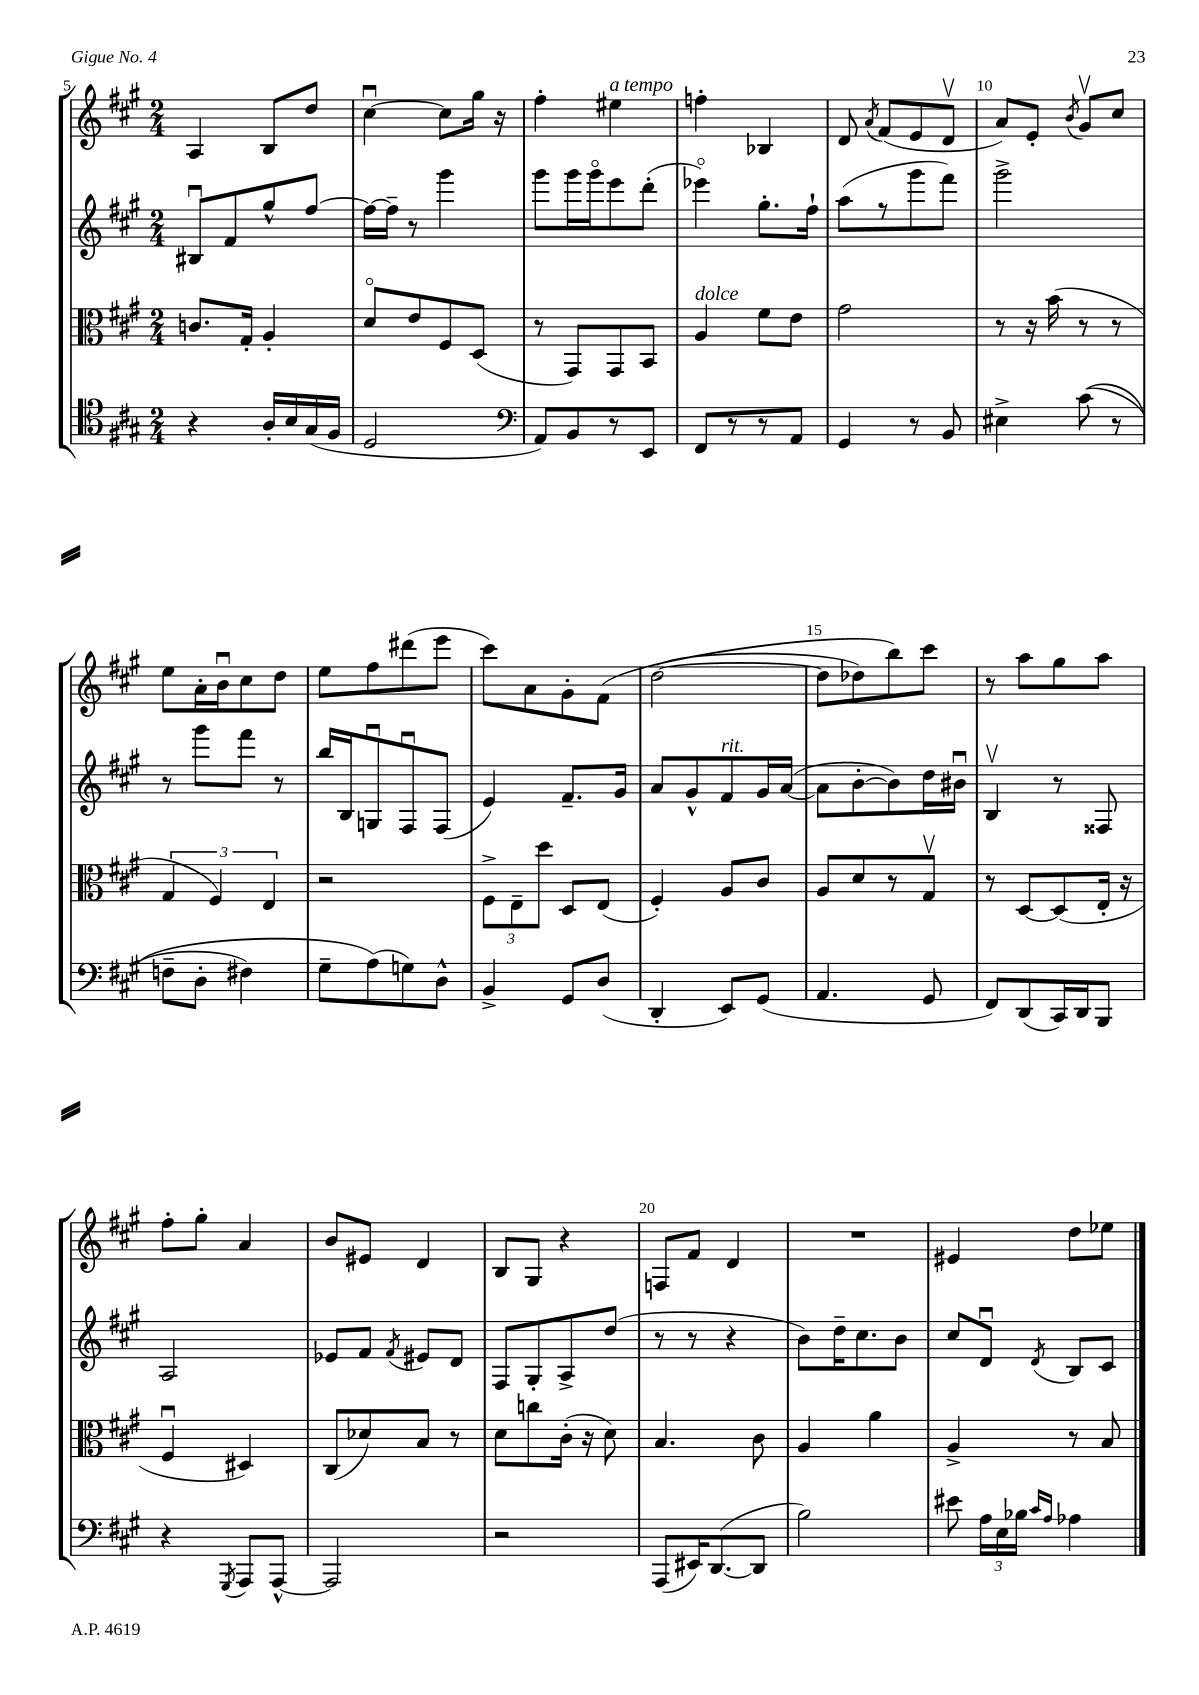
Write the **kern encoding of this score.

**kern	**kern	**kern	**kern
*staff4	*staff3	*staff2	*staff1
*clefC4	*clefC3	*clefG2	*clefG2
*k[f#c#g#]	*k[f#c#g#]	*k[f#c#g#]	*k[f#c#g#]
*M2/4	*M2/4	*M2/4	*M2/4
4r	8.c	8B#u	4A
.	.	8f#	.
.	16G#'	.	.
16A'	4A'	8gg#^^	8B
16B	.	.	.
(16G#	.	[8ff#	8dd
16F#	.	.	.
=	=	=	=
2D	8do	16ff#_	[4cc#u
.	.	16ff#~]	.
.	8e	8r	.
.	8F#	4ggg#	8cc#]
.	(8D	.	16gg#
.	.	.	16r
=	=	=	=
*clefF4	*	*	*
8AA)	8r	8ggg#	4ff#'
8BB	8GG#)	16ggg#	.
.	.	16ggg#o	.
8r	8GG#	8eee	4ee#
8EE	8BB	(8ddd'	.
=	=	=	=
8FF#	4A	4eee-o)	4ff'
8r	.	.	.
8r	8f#	8.gg#'	4B-
8AA	8e	.	.
.	.	16ff#`	.
=	=	=	=
4GG#	2g#	(8aa	8d
.	.	.	8qa
.	.	8r	(8f#
8r	.	8ggg#	8e
8BB	.	8fff#)	8dv
=	=	=	=
4E#^	8r	2ggg#^	8a)
.	16r	.	8e'
.	(16b	.	.
.	.	.	8qb
&((8c#	8r	.	8g#v
8r	8r	.	8cc#
=	=	=	=
8F~	6G#	8r	8ee
8D'	.	8ggg#	16a'
.	6F#)	.	.
.	.	.	16bu
4F#)	.	8fff#	8cc#
.	6E	.	.
.	.	8r	8dd
=	=	=	=
8G#~	2r	16bb	8ee
.	.	16B	.
(8A&)	.	8Gu	8ff#
8G)	.	8F#u	(8ddd#
8D^^	.	(8F#	8eee
=	=	=	=
4BB^	12F#^	4e)	8ccc#)
.	12E~	.	.
.	.	.	8a
.	12dd	.	.
8GG#	8D	8.f#~	8g#'
(8D	(8E	.	&(8f#
.	.	16g#	.
=	=	=	=
4DD'	4F#')	8a	([2dd
.	.	8g#^^	.
8EE)	8A	8f#	.
(8GG#	8c#	16g#	.
.	.	([16a	.
=	=	=	=
4.AA	8A	8a]	8dd]
.	8d	[8b'	8dd-)
.	8r	8b])	8bb&)
8GG#	8G#v	16dd	8ccc#
.	.	16b#u	.
=	=	=	=
8FF#)	8r	4Bv	8r
(8DD	[8D	.	8aa
16CC#)	(8D]	8r	8gg#
16DD	.	.	.
8BBB	16E'	8F##	8aa
.	16r	.	.
=	=	=	=
4r	4F#u	2A	8ff#'
.	.	.	8gg#'
8qGGG#	.	.	.
8AAA	4D#)	.	4a
[8AAA^^	.	.	.
=	=	=	=
2AAA]	(8C#	8e-	8b
.	8d-)	8f#	8e#
.	.	8qf#	.
.	8B	8e#	4d
.	8r	8d	.
=	=	=	=
2r	8d	8F#	8B
.	8cc	8G#'	8G#
.	(16c#'	8A^	4r
.	16r	.	.
.	8d)	(8dd	.
=	=	=	=
(8AAA	4.B	8r	8F
16EE#)	.	8r	8f#
([8.DD	.	.	.
.	.	4r	4d
8DD]	8c#	.	.
=	=	=	=
2B)	4A	8b)	2r
.	.	16dd~	.
.	.	8.cc#	.
.	4a	.	.
.	.	8b	.
=	=	=	=
8e#	4A^	8cc#	4e#
24A	.	8du	.
24E	.	.	.
24B-	.	.	.
16qqc#	.	.	.
16qqA	.	8qd	.
4A-	8r	8B	8dd
.	8B	8c#	8ee-
==	==	==	==
*-	*-	*-	*-
